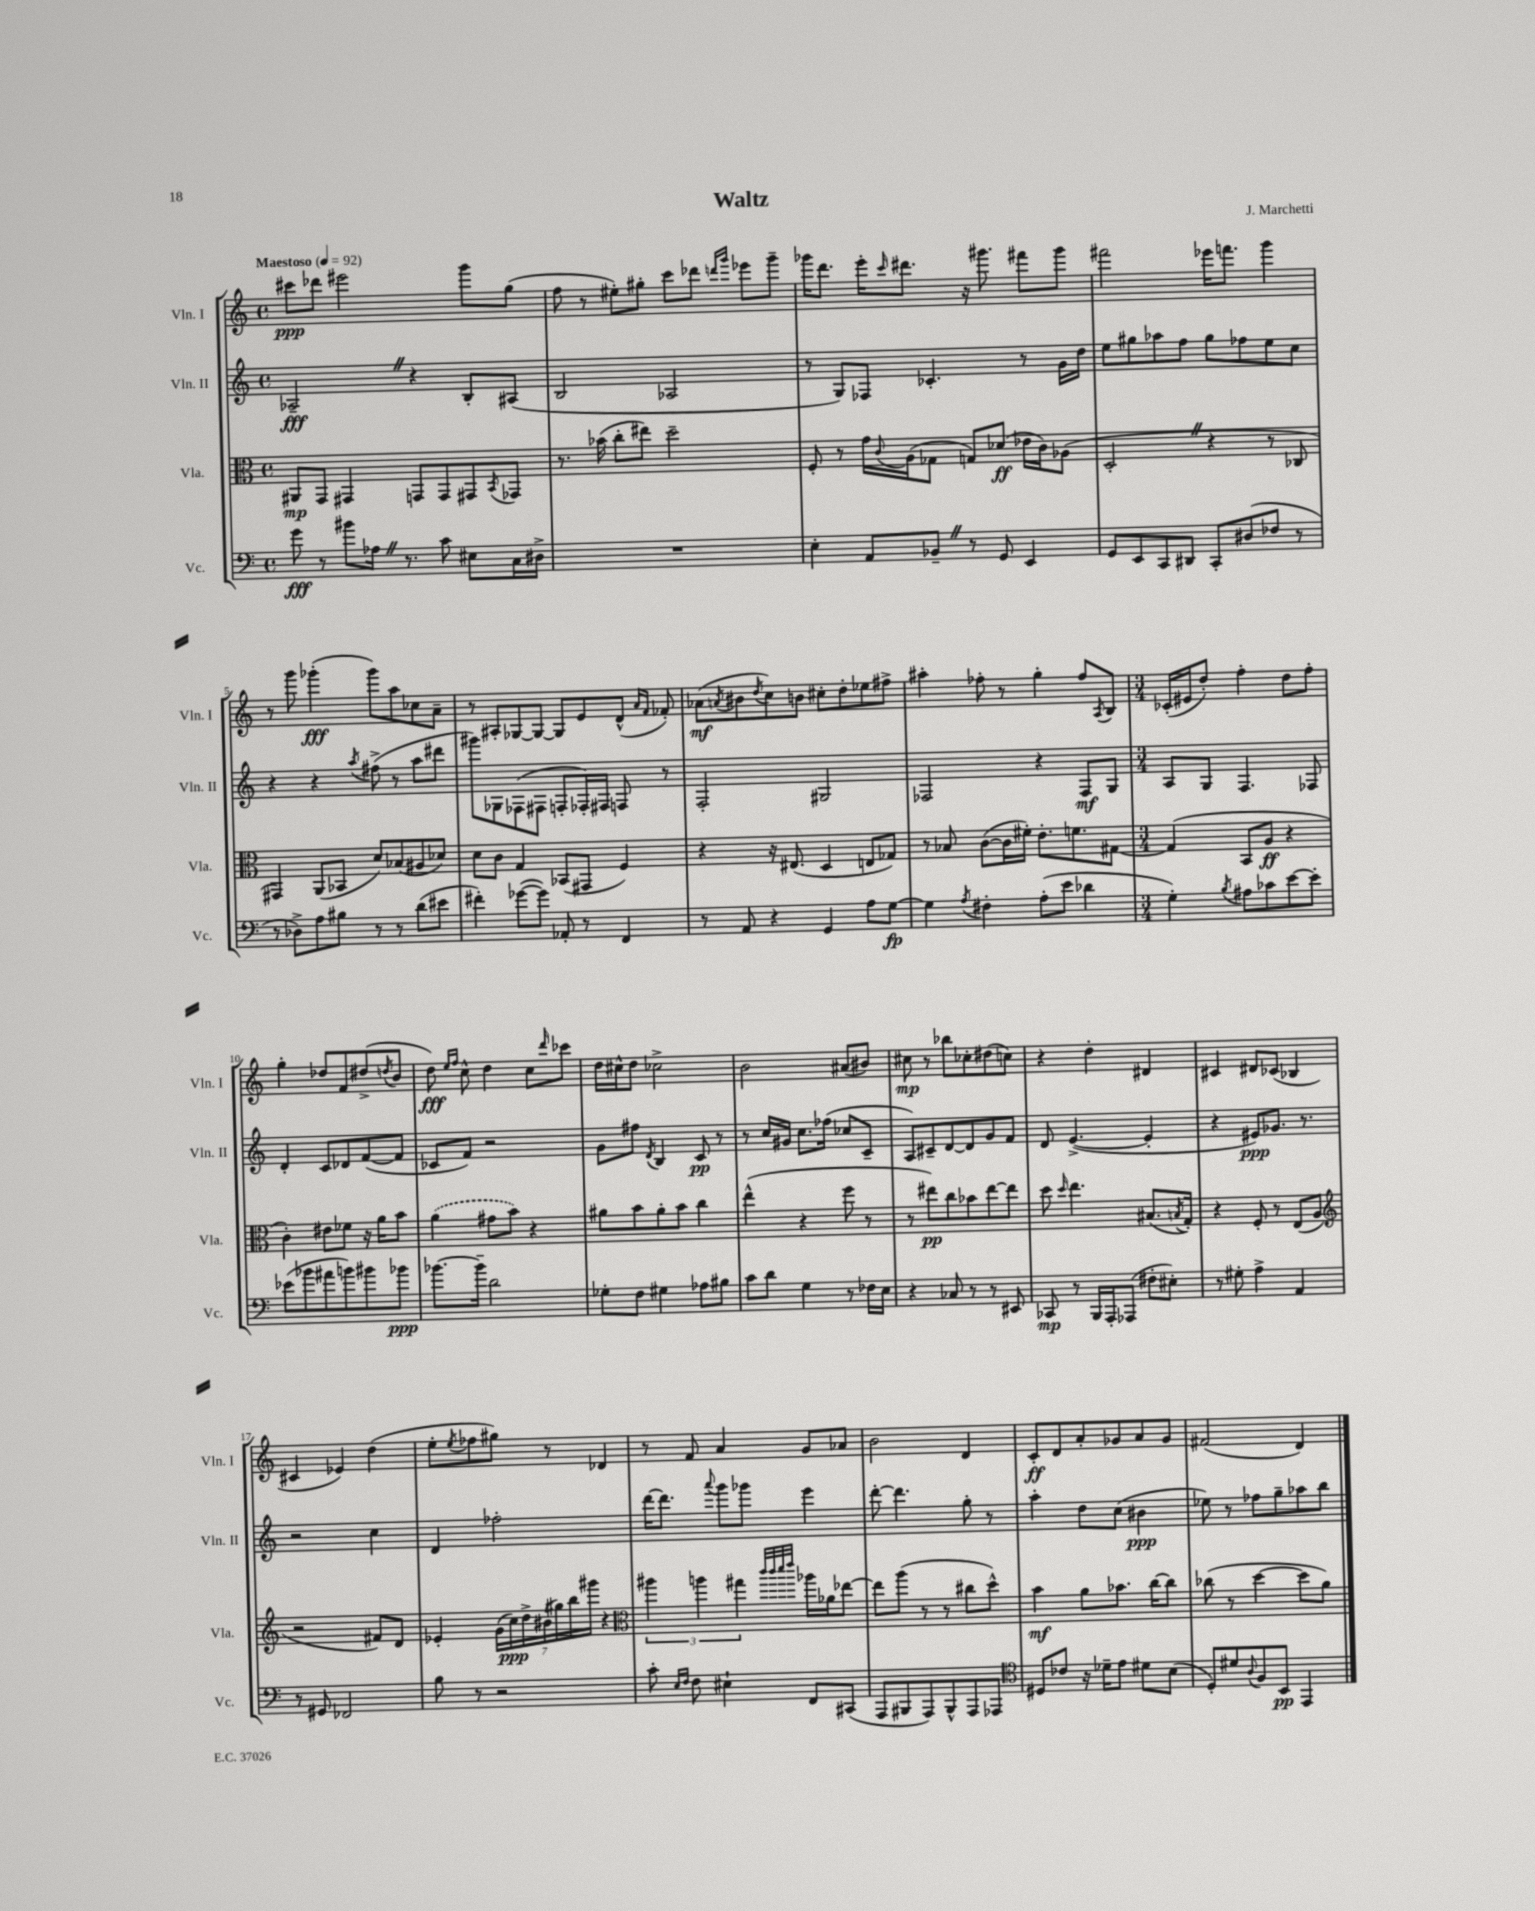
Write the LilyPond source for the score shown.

\header { title = "Waltz" composer = "J. Marchetti" }
<<
\new StaffGroup <<
\new Staff = "s0" \with { instrumentName = "Vln. I" shortInstrumentName = "Vln. I" } {
    \clef treble \key c \major \defaultTimeSignature \time 4/4 \tempo "Maestoso" 4 = 92
    cis'''8\ppp des'''8 eis'''2 g'''8 g''8( |
    f''8 r8 eis''8-.) gis''8-. c'''8 des'''8 \grace { d'''16 g'''16 } ees'''8 g'''8-- |
    ges'''16 d'''8. e'''16-. \grace { c'''16 } dis'''8. r16 gis'''8. fis'''8 gis'''8 |
    fis'''2 ees'''16 f'''8. g'''4 |
    r8 g'''8 ges'''4-.\fff( ges'''8) a''8 ces''8 a'8-- |
    r8 ais8-. ges8~ ges8~ ges8 e'8 d'8-^( \grace { a'16 f'16 } fes'8-.) |
    aes'8\mf( \acciaccatura { a'8 } bis'8 \acciaccatura { d''8 } c''8) b'8 cis''8-. d''8-. ees''8 fis''8-> |
    ais''4-. fes''8-. r8 g''4-. fes''8 \acciaccatura { a8 } b8 |
    \numericTimeSignature \time 3/4 ces'16-.( eis'16 d''8-.) f''4-. d''8 f''8-. |
    g''4-. des''8 f'8 dis''8->( \acciaccatura { d''8 } b'8 |
    d''8\fff) \grace { e''16 f''16 } c''8-^ d''4 c''8 \grace { d'''16 } ces'''8 |
    d''16 cis''16-^ d''8 ces''2-> |
    b'2 ais'8( bis'8) |
    cis''8\mp r8 bes''8 ces''8-. dis''8( c''8) |
    r4 d''4-. dis'4 |
    cis'4 dis'8 ces'8( bes4 |
    cis'4 ees'4) d''4( |
    e''8-. \acciaccatura { e''8 } fes''8 gis''8) r8 des'4 |
    r8 f'8 a'4 g'8 aes'8 |
    b'2 d'4 |
    c'8-.\ff d'8 a'8-. ges'8 a'8 ges'8 |
    fis'2( d'4) \bar "|." |
}
\new Staff = "s1" \with { instrumentName = "Vln. II" shortInstrumentName = "Vln. II" } {
    \clef treble \key c \major \defaultTimeSignature \time 4/4
    aes2--\fff \once \override BreathingSign.text = \markup { \musicglyph "scripts.caesura.straight" } \breathe r4 b8-. ais8( |
    b2 aes2 |
    r8 g8) fes8 ces'4.-. r8 g'16 d''16 |
    e''8 gis''8 aes''8 f''8 gis''8 fes''8 e''8 c''8 |
    r4 r4 \acciaccatura { a''8 } fis''8->( r8 a''8 dis'''8 |
    gis'''8) ges8 fes8( fis8 f8-. fes16-.) fis16 f8 r8 |
    f2-. gis2 |
    fes2 r4 fes8\mf g8 |
    \numericTimeSignature \time 3/4 a8 g8 f4. fes8 |
    d'4-. c'8 des'8 f'8~( f'8 |
    ces'8 f'8) r2 |
    g'8 fis''8 \acciaccatura { d'8 } b4 c'8\pp r8 |
    r8 c''16 gis'16 c''8. fes''16( ces''8 c'8-- |
    a8) cis'8-- d'8~ d'8 g'8 f'8 |
    d'8 e'4.~->( e'4-. |
    r4 eis'8\ppp) ges'8. r8. |
    r2 c''4 |
    d'4 fes''2-. |
    d'''16~ d'''8. \appoggiatura { a'''8 } g'''8 ges'''8 e'''4 |
    d'''8~-. d'''4. g''8-. r8 |
    a''4-. d''8 c''8( bis'4\ppp |
    ees''8) r8 fes''8 g''8-- aes''8 b''8 \bar "|." |
}
\new Staff = "s2" \with { instrumentName = "Vla." shortInstrumentName = "Vla." } {
    \clef alto \key c \major \defaultTimeSignature \time 4/4
    ais,8\mp g,8 gis,4 g,8 g,8 gis,8 \acciaccatura { b,8 } ges,8 |
    r8. bes'16( c''8-. eis''8) d''2-- |
    f8-. r8 g'16 \appoggiatura { c'8 } a16( ges8 g8) des'8\ff( ees'16 c'16) aes8( |
    d2-. \once \override BreathingSign.text = \markup { \musicglyph "scripts.caesura.straight" } \breathe r4 r8 ces8 |
    gis,4) a,8( bes,8 d'8) bes8( ais8 des'8) |
    d'8 c'8 g4 bes,8( gis,8 f4) |
    r4 r16 eis8.( d4 e8 ges8) |
    r8 bes8 c'8~( c'16 fis'16-.) e'8.-. f'8. gis8~ |
    \numericTimeSignature \time 3/4 gis4( b,8 a8\ff r4 |
    c'4-.) eis'8 fes'8 r16 a'16 b'8 |
    \once \slurDashed a'4( gis'8 b'8) r4 |
    ais'8 b'8 ais'8-. b'8 c''4 |
    e''4-^( r4 f''8 r8 |
    r8 eis''8\pp) c''8 bes'8 eis''8~ eis''8 |
    d''8 \grace { d''16 } e''4. bis8.( \acciaccatura { b8 } g16-.) |
    r4 f8-. r8 e8( a8 |
    \clef treble r2 fis'8) d'8 |
    ees'4-. \tuplet 7/4 { g'16( c''16\ppp) d''16-> bis'16( gis''16) b''16 gis'''16 } r4 |
    \clef alto \tuplet 3/2 { ais''4 a''4 gis''4 } \grace { c'''32 c'''32 d'''32 e'''32 } aes''16 aes'16 ees''8~ |
    ees''8 a''8( r8 r8 cis''8 d''8-^) |
    b'4\mf a'8 bes'8. c''16~ c''8 |
    ces''8( r8 d''4~ d''8 a'8) \bar "|." |
}
\new Staff = "s3" \with { instrumentName = "Vc." shortInstrumentName = "Vc." } {
    \clef bass \key c \major \defaultTimeSignature \time 4/4
    g'8\fff r8 bis'8 aes16 \once \override BreathingSign.text = \markup { \musicglyph "scripts.caesura.straight" } \breathe r8. c'8 eis8 c16 dis16-> |
    R1 |
    e4-. a,8 bes,8-- \once \override BreathingSign.text = \markup { \musicglyph "scripts.caesura.straight" } \breathe r8 g,8 e,4 |
    g,8 e,8 c,8 dis,8 c,8-. dis8( fes8 r8 |
    r8 des8->) a8 bis8 r8 r8 d'8( eis'8 |
    fis'4-.) ges'8~( ges'8) aes,8-. r8 f,4 |
    r8 a,8 r4 g,4 a8 g8~\fp |
    g4 \acciaccatura { a8 } fis4-. a8-.( e'8 des'4 |
    \numericTimeSignature \time 3/4 g4-.) \acciaccatura { b8 } ais8 ces'8 e'8~ e'8-. |
    ees'8( bes'8 ais'8 b'8) bis'8 bes'8\ppp |
    bes'8.~ bes'16-- d'2 |
    ges8-. f8 gis4 aes8 bis8 |
    c'8 d'8 g4 r8 fes16 e16 |
    r4 ces8 r8 r8 eis,8 |
    ces,8\mp r8 b,,16 a,,16-. aes,,8( fis8-. eis8-.) |
    r8 gis8-. a4-> a,4 |
    r8 gis,8 fes,2 |
    b8 r8 r2 |
    c'8-. \grace { e16 f16 } f8 eis4-! f,8 cis,8( |
    a,,8 bis,,8 a,,8) bis,,8-^ a,,8 aes,,8 |
    \clef tenor dis8 ces'8 r16 des'16-- e'8 dis'8 b8( |
    d8-.) dis'8 \appoggiatura { a8 } f8 b,8\pp e,4 \bar "|." |
}
>>
>>
